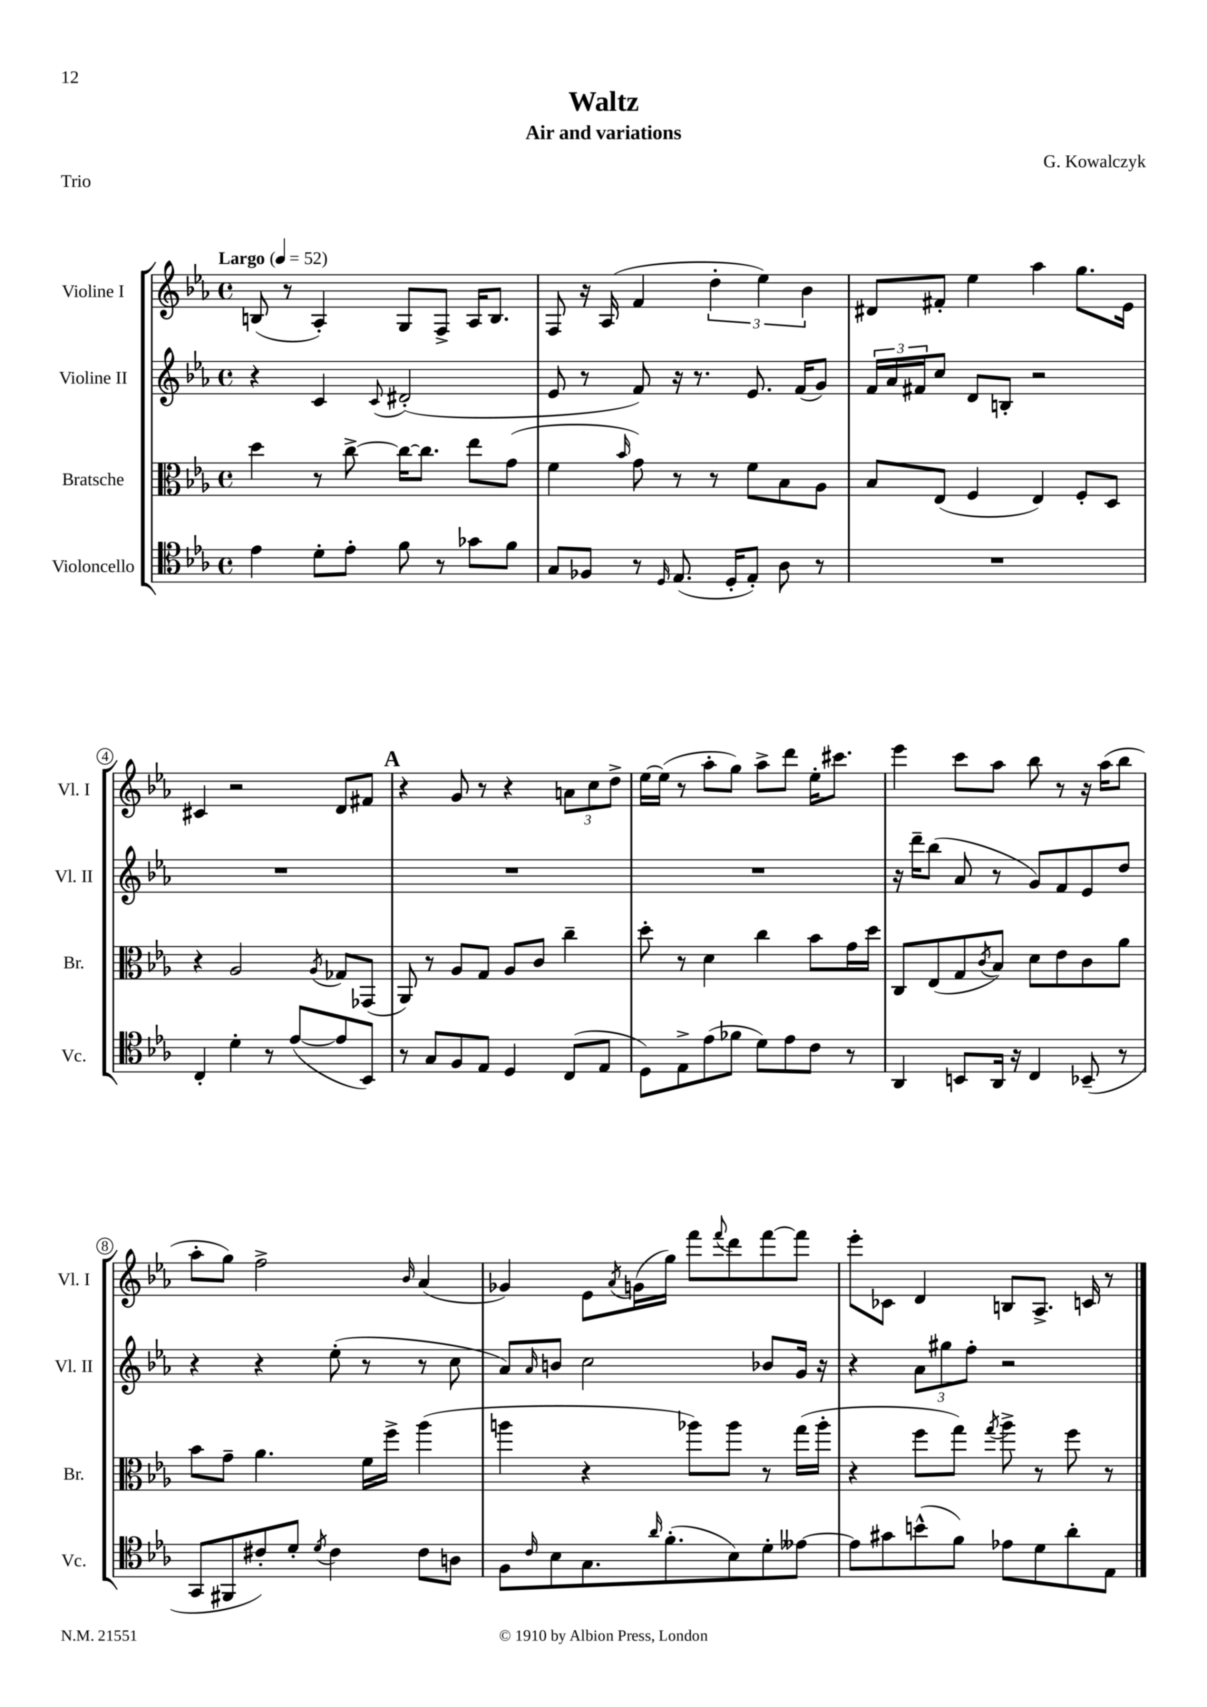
\header { title = "Waltz" composer = "G. Kowalczyk" subtitle = "Air and variations" piece = "Trio" }
<<
\new StaffGroup <<
\new Staff = "s0" \with { instrumentName = "Violine I" shortInstrumentName = "Vl. I" } {
    \clef treble \key ees \major \defaultTimeSignature \time 4/4 \tempo "Largo" 4 = 52
    b8( r8 aes4-.) g8 f8-> aes16 b8. |
    f8 r16 aes16( f'4 \tuplet 3/2 { d''4-. ees''4) bes'4 } |
    dis'8 fis'8-. ees''4 aes''4 g''8. ees'16 |
    cis'4 r2 d'8 fis'8 |
    \mark \markup { \bold "A" } r4 g'8 r8 r4 \tuplet 3/2 { a'8 c''8 d''8-> } |
    ees''16~ ees''16( r8 aes''8-. g''8) aes''8-> d'''8 ees''16-. cis'''8. |
    ees'''4 c'''8 aes''8 bes''8 r8 r16 aes''16( bes''8 |
    aes''8-. g''8) f''2-> \grace { bes'16 } aes'4( |
    ges'4) ees'8 \acciaccatura { aes'8 } g'16( g''16) f'''8 \appoggiatura { f'''8 } d'''8 f'''8~ f'''8 |
    ees'''8-. ces'8 d'4 b8 aes8.-> c'16 r8 \bar "|." |
}
\new Staff = "s1" \with { instrumentName = "Violine II" shortInstrumentName = "Vl. II" } {
    \clef treble \key ees \major \defaultTimeSignature \time 4/4
    r4 c'4 \appoggiatura { c'8 } dis'2-.( |
    ees'8 r8 f'8) r16 r8. ees'8. f'16( g'8) |
    \tuplet 3/2 { f'16 aes'16 fis'16 } c''8 d'8 b8-. r2 |
    R1 |
    \mark \markup { \bold "A" } R1 |
    R1 |
    r16 d'''16-- bes''8( aes'8 r8 g'8) f'8 ees'8 d''8 |
    r4 r4 ees''8-.( r8 r8 c''8 |
    aes'8) \grace { aes'16 } b'8 c''2 bes'8 g'16 r16 |
    r4 \tuplet 3/2 { aes'8 gis''8 f''8-. } r2 \bar "|." |
}
\new Staff = "s2" \with { instrumentName = "Bratsche" shortInstrumentName = "Br." } {
    \clef alto \key ees \major \defaultTimeSignature \time 4/4
    d''4 r8 c''8~-> c''16~ c''8. ees''8 g'8( |
    f'4 \grace { bes'16 } g'8) r8 r8 f'8 bes8 aes8 |
    bes8 ees8( f4 ees4) f8-. d8 |
    r4 aes2 \acciaccatura { aes8 } ges8 ges,8( |
    \mark \markup { \bold "A" } aes,8) r8 aes8 g8 aes8 c'8 c''4-- |
    d''8-. r8 d'4 c''4 bes'8 g'16 d''16 |
    c8 ees8( g8 \acciaccatura { c'8 } bes8) d'8 ees'8 c'8 aes'8 |
    bes'8 g'8-- aes'4. f'16 f''16-> aes''4( |
    a''4 r4 aes''8) aes''8 r8 g''16( aes''16-. |
    r4 f''8 g''8) \acciaccatura { g''8 } aes''8-> r8 f''8 r8 \bar "|." |
}
\new Staff = "s3" \with { instrumentName = "Violoncello" shortInstrumentName = "Vc." } {
    \clef tenor \key ees \major \defaultTimeSignature \time 4/4
    ees'4 d'8-. ees'8-. f'8 r8 ges'8 f'8 |
    g8 fes8 r8 \grace { d16 } ees8.( d16-. ees8-.) aes8 r8 |
    R1 |
    c4-. d'4-. r8 ees'8~( ees'8 bes,8) |
    \mark \markup { \bold "A" } r8 g8 f8 ees8 d4 c8( ees8 |
    d8) ees8-> ees'8( fes'8 d'8) ees'8 c'8 r8 |
    aes,4 b,8 aes,16 r16 c4 bes,8--( r8 |
    g,8 fis,8 cis'8-.) d'8-. \acciaccatura { d'8 } cis'4 cis'8 a8 |
    f8 \grace { c'16 } bes8 g8. \grace { aes'16 } f'8.-.( bes8) d'8-. eeses'8~ |
    eeses'8 gis'8 b'8-^( f'8) ees'8 d'8 aes'8-. ees8 \bar "|." |
}
>>
>>
\layout { \context { \Score \override BarNumber.stencil = #(make-stencil-circler 0.1 0.3 ly:text-interface::print) } }
